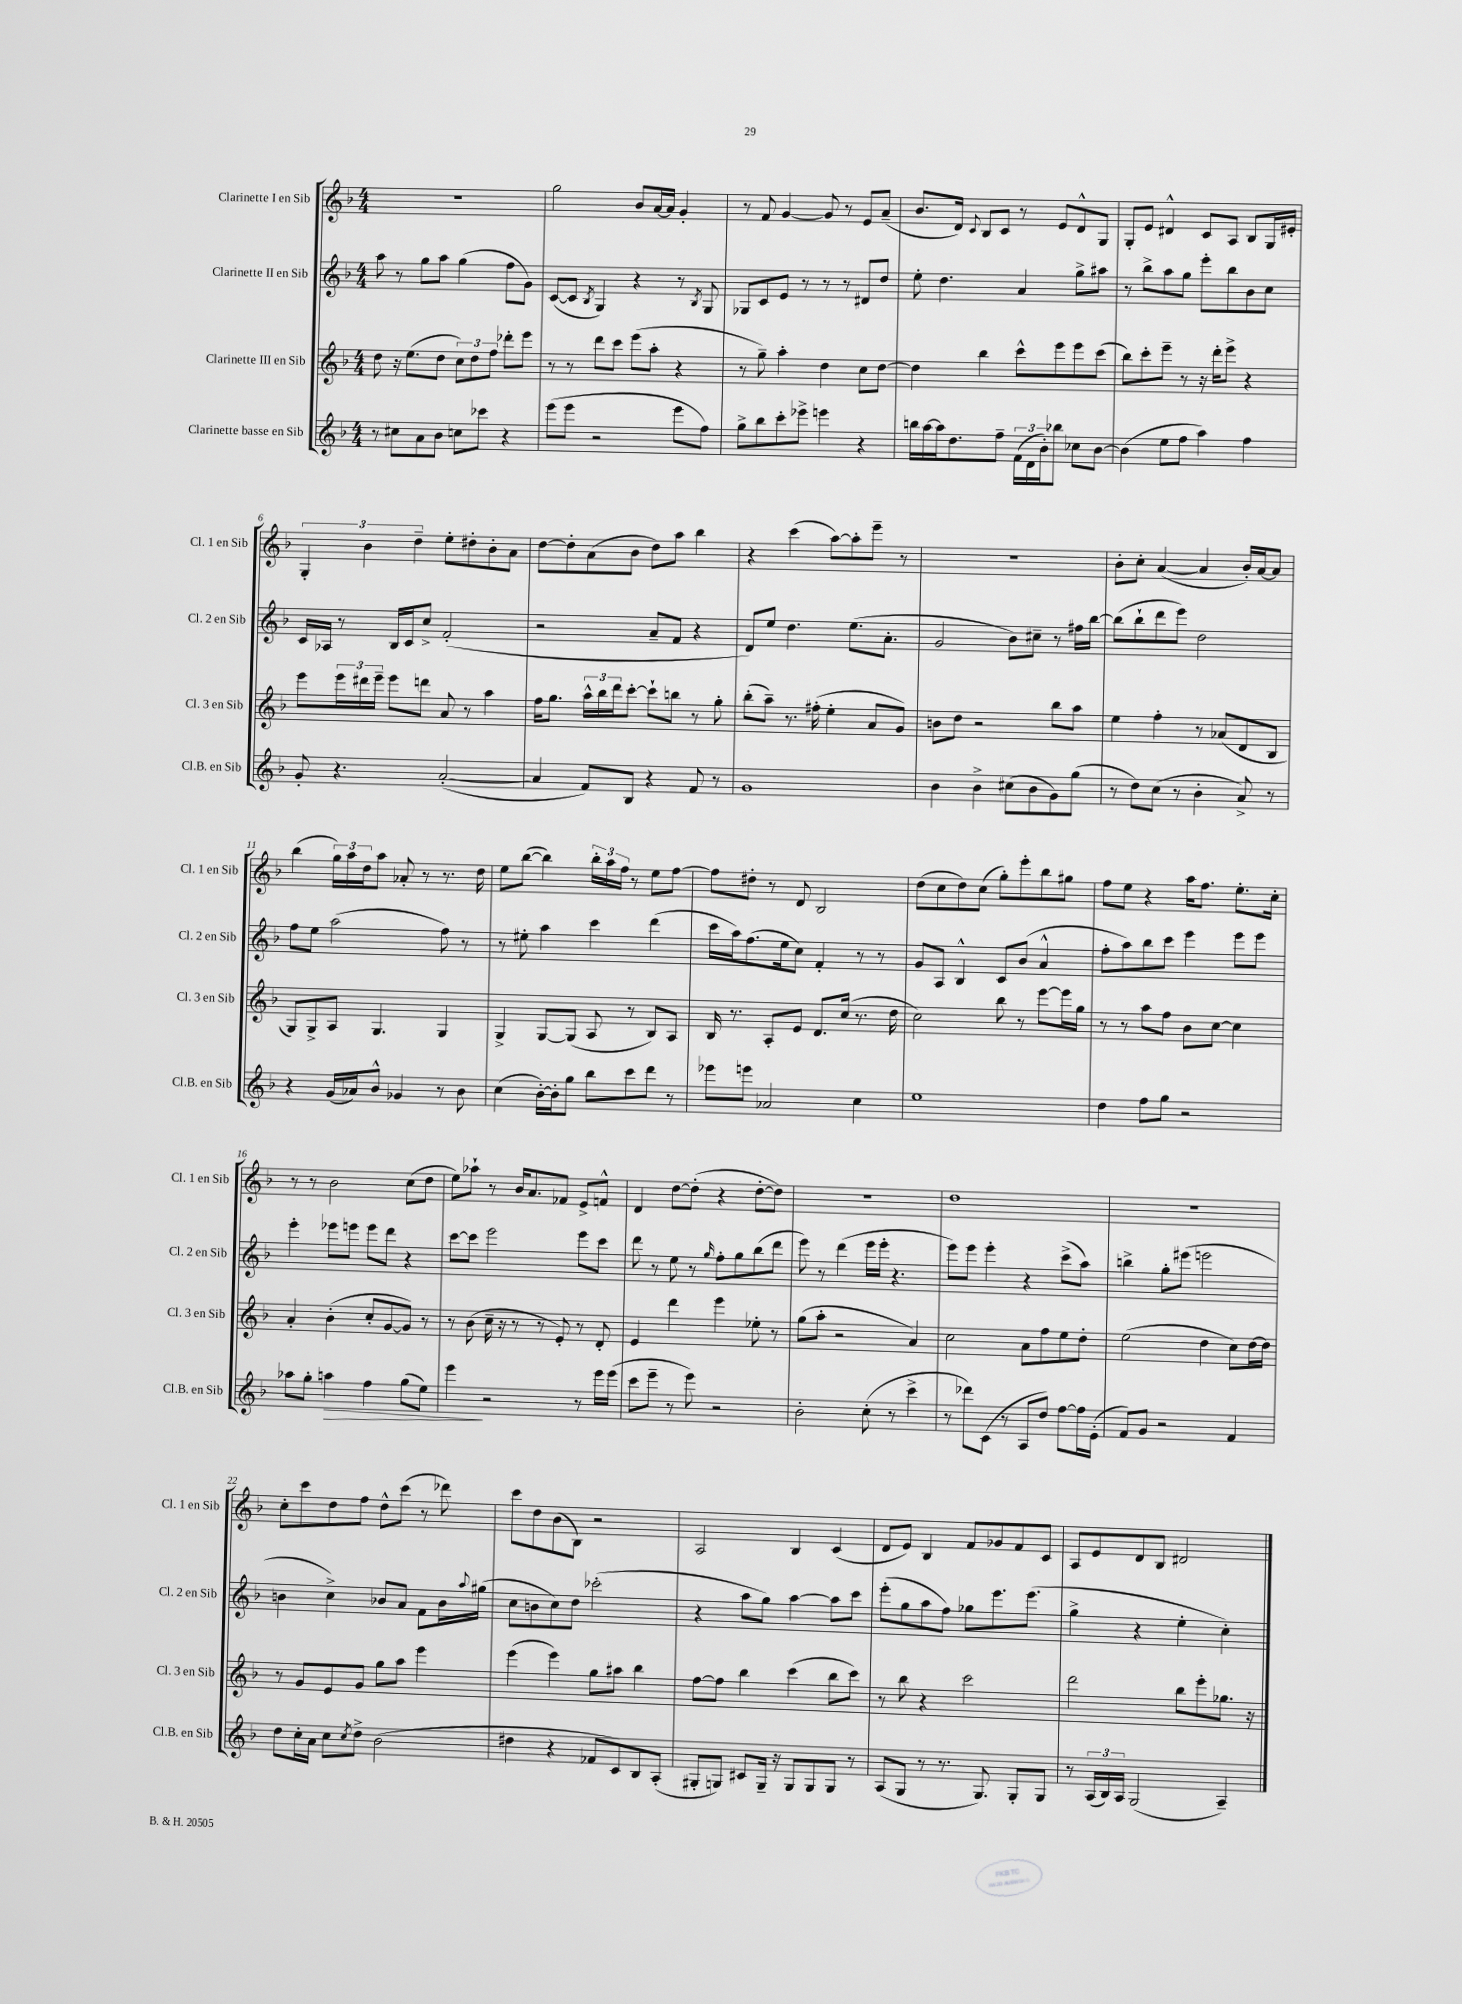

**kern	**kern	**kern	**kern
*staff4	*staff3	*staff2	*staff1
*clefG2	*clefG2	*clefG2	*clefG2
*k[b-]	*k[b-]	*k[b-]	*k[b-]
*M4/4	*M4/4	*M4/4	*M4/4
8r	8dd	8aa	1r
8cc#	16r	8r	.
.	(8.ee	.	.
8a	.	8gg	.
8b-	8dd	8aa	.
8cc	12cc)	(4gg	.
.	12dd	.	.
8ccc-	.	.	.
.	12ff	.	.
4r	8ddd-'	8ff	.
.	8eee	8g)	.
=	=	=	=
(8eee	8r	([8c	2gg
8eee	8r	8c]	.
.	.	8qB-	.
2r	8ddd	4G)	.
.	8ccc	.	.
.	(8eee	4r	8b-
.	8aa'	.	[16a
.	.	.	16a]
8eee	4r	8r	4g'
.	.	8qB-	.
8ff)	.	8G	.
=	=	=	=
8gg^	8r	8G-	8r
8bb-	8gg~)	8c	8f
8ccc'	4aa'	8e	[4g
8eee-^	.	8r	.
4eee	4dd	8r	8g]
.	.	8r	8r
4r	8cc	8d#	8e
.	[8dd	8dd	(8a~
=	=	=	=
16bb	4dd]	8ee'	8.b-
[16aa	.	.	.
16aa]	.	4.dd	.
8.dd	.	.	16d)
.	.	.	8qqc
.	4bb-	.	8B-
8ff~	.	.	8c
(24f	8ccc^^	4a	8r
24d	.	.	.
24b-')	.	.	.
8bb-	8eee	.	8e
8cc-	8eee	8gg^	8d^^
[8b-	(8ccc	8aa#	8G
=	=	=	=
(4b-]	8bb-)	8r	8G'
.	8ccc'	8bb-^	8e
8ee	8eee~	8aa	4d#^^
8ff	8r	8gg	.
4aa)	16r	8eee'	8c
.	16ddd'	.	.
.	8eee^	8bb-	8A
4ff	4r	8b-	8B-
.	.	8cc	16G
.	.	.	16e#'
=	=	=	=
8g'	8eee	16c	6G'
.	.	16A-	.
4.r	24eee	8r	.
.	24ddd#	.	6b-
.	24eee~	.	.
.	8eee	16B-	.
.	.	16c	.
.	.	.	6dd~
.	8ddd	8cc^	.
([2a'	8a	(2f'	8ee'
.	8r	.	8dd#'
.	4aa	.	8b-'
.	.	.	8a
=	=	=	=
4a]	16ff	2r	[8dd
.	8.gg	.	.
.	.	.	8dd']
8f)	24aa^^	.	(8a
.	24bb-	.	.
.	24ddd	.	.
8B-	[8ccc'	.	8b-
4r	8ccc`]	8a~	8dd)
.	8bb	8f	8aa
8f	8r	4r	4bb-
8r	8gg'	.	.
=	=	=	=
1g	(8bb-'	8d)	4r
.	8aa~)	8ee	.
.	8.r	4.dd	(4ccc
.	(16ff#'	.	.
.	4ee'	.	[8aa)
.	.	(8.ee	8aa']
.	8a	.	8eee~
.	.	8.a'	.
.	8g)	.	8r
=	=	=	=
4b-	8b	2g	1r
.	8dd	.	.
4b-^	2r	.	.
(8cc#	.	8b-)	.
8b-	.	8cc#~	.
8g)	8bb-	8r	.
(8gg	8aa	16ff#	.
.	.	[16bb-	.
=	=	=	=
8r	4ee	(8bb-]	8b-'
8dd)	.	8bb-`	8cc'
(8cc	4ff'	8ddd	([4a
8r	.	8eee)	.
4b-'	8r	2dd	4a]
.	(8a-	.	.
8a^)	8d	.	16b-')
.	.	.	[16a
8r	8B-	.	8a]
=	=	=	=
4r	8G)	8ff	(4bb-
.	8G^	8ee	.
(16g	8A	(2aa	24gg)
.	.	.	24aa
16a-)	.	.	.
.	.	.	24dd
8b-^^	4.G	.	8aa
4g-	.	.	8a-'
.	.	.	8r
8r	4G	8ff)	8.r
8b-	.	8r	.
.	.	.	16dd
=	=	=	=
(4cc	4G^	8r	8ee
.	.	8ee#'	([8bb-
[16b-')	[8G	4aa	4bb-])
16b-']	.	.	.
8gg	(8G]	.	.
8bb-	8A	4ccc	24bb-'
.	.	.	24aa
.	.	.	24ff
8ccc	8r	.	8r
8ddd	8B-)	(4ddd	8ee
8r	8A	.	[8ff
=	=	=	=
8eee-	16B-	16ccc	8ff]
.	8.r	16aa)	.
8eee	.	(8.ff	8dd#'
2a-	8A'	.	8r
.	.	16ee	.
.	8e	8cc)	8d
.	8.d	4f'	2B-
.	(16cc	.	.
4cc	8.r	8r	.
.	.	8r	.
.	16dd	.	.
=	=	=	=
1ee	2cc)	8g	(8dd
.	.	8A	8cc
.	.	4B-^^	8dd)
.	.	.	(8cc
.	8bb-	8c	8gg')
.	8r	(8b-	8eee'
.	[8eee	4a^^	8bb-
.	16eee]	.	8gg#
.	16gg	.	.
=	=	=	=
4dd	8r	8ff'	8ff
.	8r	8aa)	8ee
8ff	8aa	8bb-	4r
8gg	8ff	8ccc	.
2r	8b-	4eee	16aa
.	.	.	8.ff
.	[8cc	.	.
.	4cc]	8eee	8.ee'
.	.	8eee	.
.	.	.	16cc'
=	=	=	=
8aa-	4a'	4eee'	8r
8gg'	.	.	8r
4aa	(4b-'	8eee-	2b-
.	.	8eee	.
4ff	8cc'	8eee	.
.	[8g	8ddd	.
(8gg	8g])	4r	(8cc
8ee)	8r	.	8dd
=	=	=	=
4eee	8r	[8ccc	8ee)
.	(8b-	8ccc]	8aa-`
2r	16cc~	2eee	8r
.	16r	.	.
.	8r	.	16b-
.	.	.	8.a
.	8r	.	.
.	8e')	.	8f-
8r	8r	8eee	8e^
16eee	8d'	8ccc	8f^^
(16eee	.	.	.
=	=	=	=
8ccc	4e	8ddd	4d
8eee~	.	8r	.
8r	4ddd	8ee	[8dd
8eee)	.	8r	(8dd']
.	.	16qqgg	.
2r	4eee	8ff'	4r
.	.	8gg	.
.	8ee-'	(8bb-	[8dd'
.	8r	8ddd	8dd])
=	=	=	=
2b-'	(8gg	8eee)	1r
.	8aa'	8r	.
.	2r	(4ddd	.
(8cc'	.	16eee	.
.	.	16eee'	.
8r	.	4.r	.
4ccc^	4a)	.	.
=	=	=	=
8r	2cc	8eee)	1dd
8ddd-)	.	8eee	.
(8c	.	4eee'	.
8r	.	.	.
8A	8a	4r	.
8dd)	8ff	.	.
[8ff	8ee	(8ccc^	.
16ff]	8dd'	8aa)	.
(16e'	.	.	.
=	=	=	=
8f)	(2ee	4bb^	1r
8g	.	.	.
2r	.	8gg'	.
.	.	(8eee#	.
.	4dd	2eee	.
4f	8cc)	.	.
.	[16dd	.	.
.	16dd]	.	.
=	=	=	=
8dd	8r	4b	8cc'
16cc'	8g	.	8ccc
16a	.	.	.
8cc	8e	4cc^)	8dd
8qcc	.	.	.
8dd^	8g	.	8ff
(2b-	8gg	8b-	8dd^^
.	8aa	8a	(8ccc
.	4eee	8f	8r
.	.	16b-	8ddd-)
.	.	8qqaa	.
.	.	(16gg#	.
=	=	=	=
4dd#	(4eee	8cc	8ccc
.	.	8b	8dd
4r	4eee)	8cc)	(8b-
.	.	8dd	8B-)
8f-	8gg	(2ccc-'	2r
8c)	8aa#	.	.
8B-	4bb-	.	.
(8A'	.	.	.
=	=	=	=
8G#'	[8ff	4r	2A
8G)	8ff]	.	.
8c#	4bb-	8aa	.
16G~	.	8gg)	.
16r	.	.	.
8G	(4ccc	[4aa	4B-
8G	.	.	.
8G	8bb-	8aa]	(4c
8r	8ccc)	8ccc	.
=	=	=	=
(8A	8r	(8eee'	8d
8G	8bb-	8gg	8e)
8r	4r	8aa	4B-
8.r	.	8ff)	.
.	2ccc	8gg-	8f
8.G)	.	.	.
.	.	8.eee	8g-
8G'	.	.	8f
.	.	(8.eee	.
8G	.	.	8c
=	=	=	=
8r	2ddd	4gg^	8A
(24A	.	.	8e
24B-)	.	.	.
24A	.	.	.
(2G	.	4r	8d
.	.	.	8B-
.	8bb-	4ee'	2d#
.	8eee'	.	.
4A~)	8.gg-	4cc')	.
.	16r	.	.
==	==	==	==
*-	*-	*-	*-
